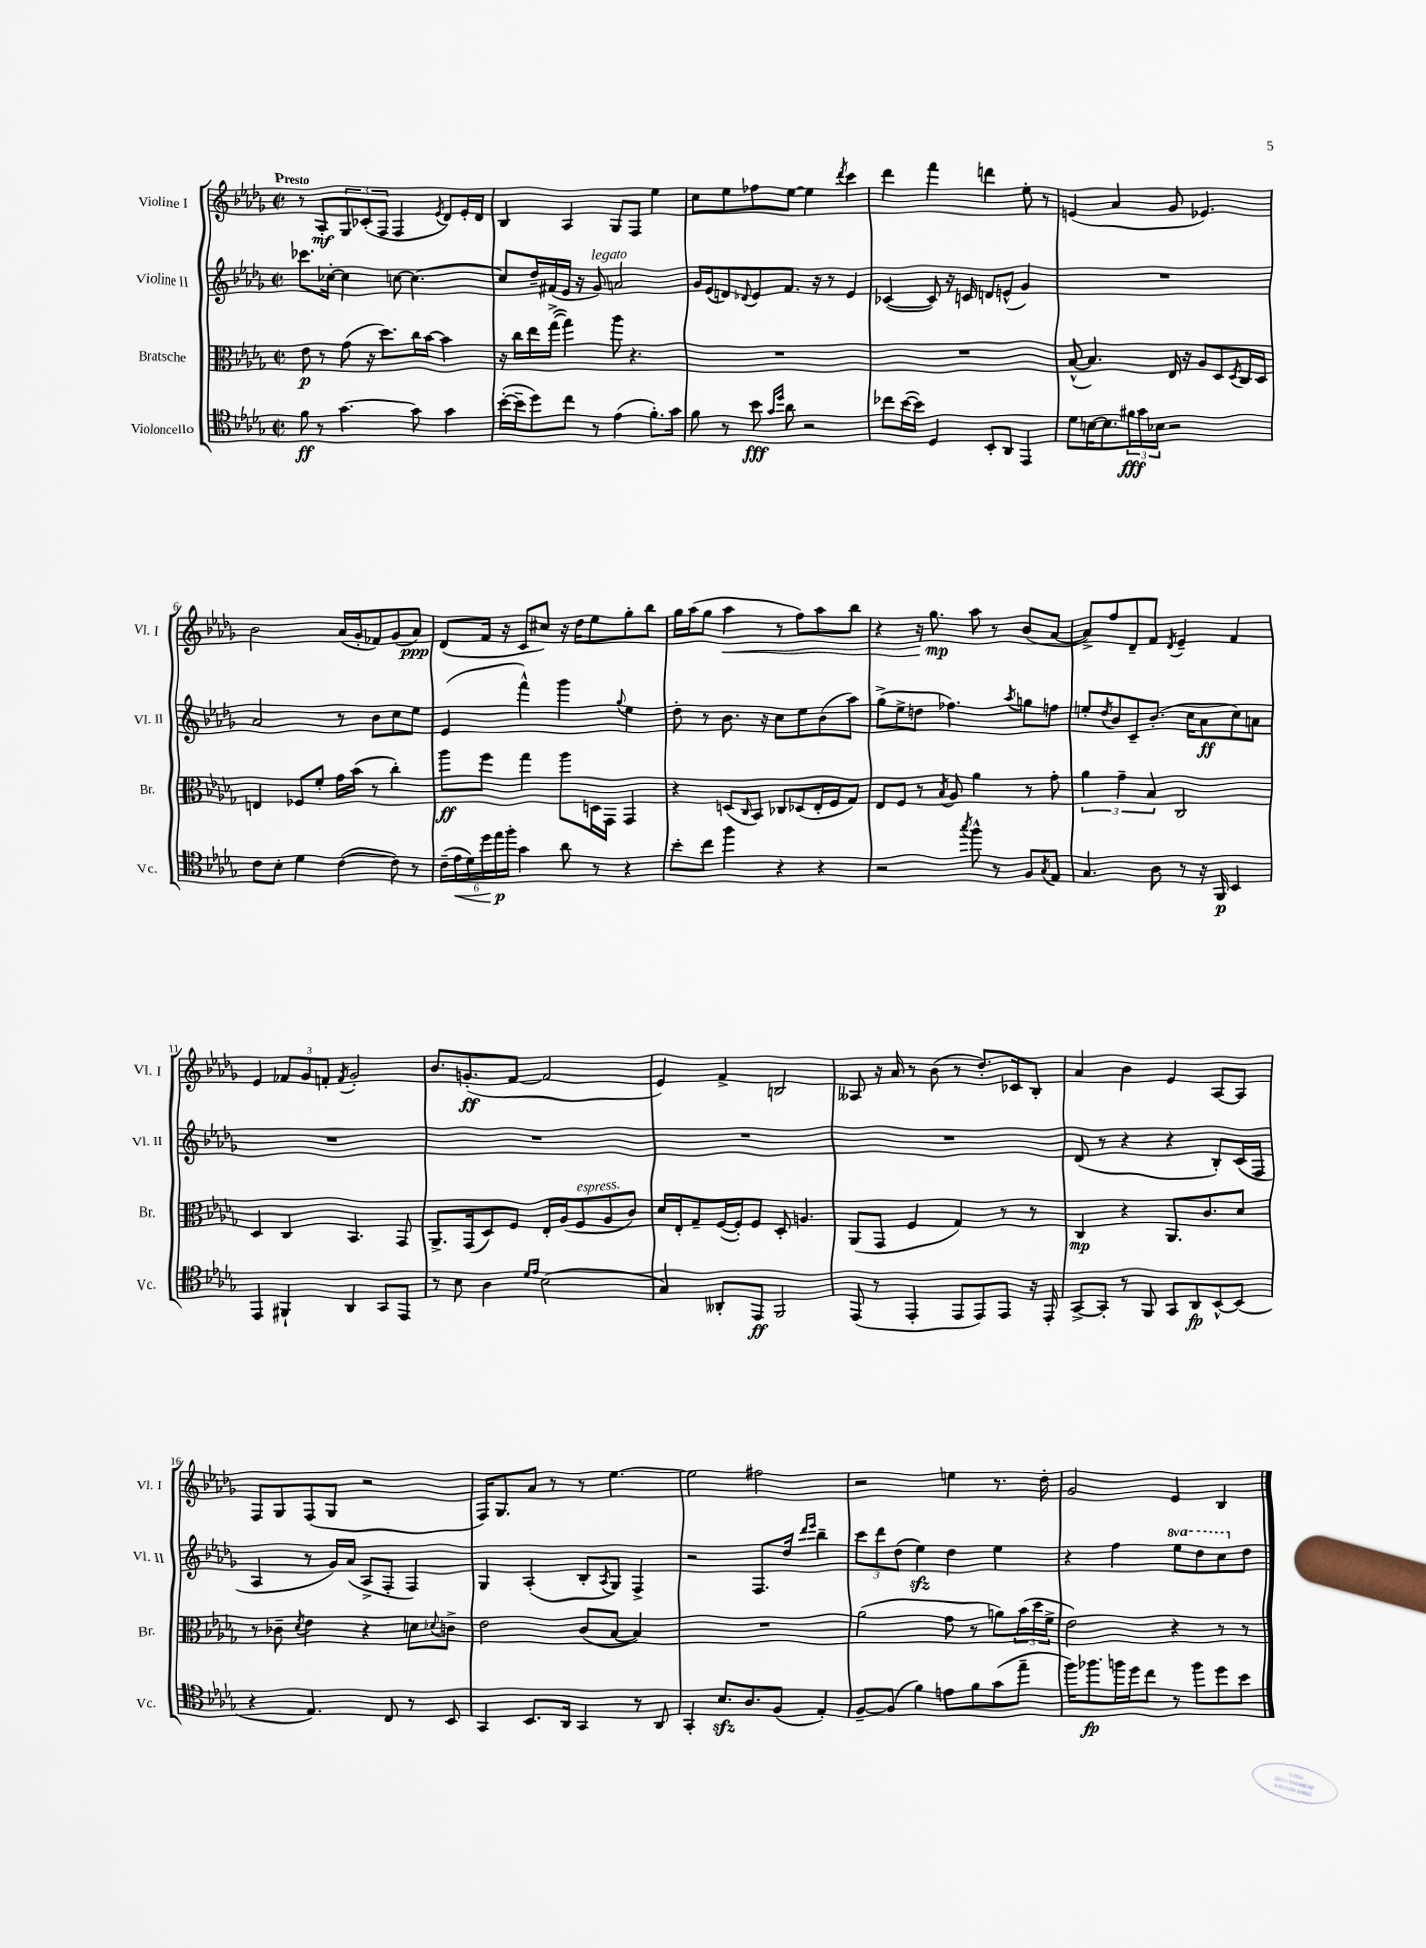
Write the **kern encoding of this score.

**kern	**dynam	**kern	**dynam	**kern	**dynam	**kern	**dynam
*part4	*part4	*part3	*part3	*part2	*part2	*part1	*part1
*staff4	*staff4	*staff3	*staff3	*staff2	*staff2	*staff1	*staff1
*I"Violoncello	*	*I"Bratsche	*	*I"Violine II	*	*I"Violine I	*
*I'Vc.	*	*I'Br.	*	*I'Vl. II	*	*I'Vl. I	*
*clefC4	*	*clefC3	*	*clefG2	*	*clefG2	*
*k[b-e-a-d-g-]	*	*k[b-e-a-d-g-]	*	*k[b-e-a-d-g-]	*	*k[b-e-a-d-g-]	*
*M2/2	*	*M2/2	*	*M2/2	*	*M2/2	*
*met(c|)	*	*met(c|)	*	*met(c|)	*	*met(c|)	*
=1	=1	=1	=1	=1	=1	=1	=1
!	!	!	!	!	!	!LO:TX:a:B:t=Presto	!
8f\	ff	8e-\	p	8.ccc-X\L	.	8r	.
8r	.	8r	.	.	.	8A-'/L	mf
.	.	.	.	[16cc-X'\Jk	.	.	.
[4.g-\	.	(8g-\	.	4cc-\]	.	12G-/	.
.	.	.	.	.	.	(12c-X'/	.
.	.	16r	.	.	.	.	.
.	.	.	.	.	.	12F/J	.
.	.	8.dd-\L)	.	.	.	.	.
.	.	.	.	[8ccn\	.	4F/	.
8g-\]	.	16cc\L	.	4.cc\_	.	.	.
.	.	[16b-\JJ	.	.	.	.	.
.	.	.	.	.	.	8qe-/	.
4g-\	.	4b-\]	.	.	.	8d-/L)	.
.	.	.	.	.	.	16e-'/L	.
.	.	.	.	.	.	16d-/JJ	.
=2	=2	=2	=2	=2	=2	=2	=2
([16b-'\LL	.	16r	.	8cc/L]	.	4B-/	.
16b-~\J]	.	16cc\LL	.	.	.	.	.
8dd-\)	.	16ee-\	.	16dd-~/L	.	.	.
.	.	([16gg-^\JJ	.	(16f#X/	.	.	.
8cc\J	.	4gg-\])	.	16e-/JJ	.	4A-/	.
.	.	.	.	16r	.	.	.
!	!	!	!	!LO:TX:a:i:t=legato	!	!	!
8r	.	.	.	8g-/)	.	.	.
(4e-\	.	8aa-\	.	2an/	.	8G-/L	.
.	.	4.r	.	.	.	8F/J	.
8.f'\L)	.	.	.	.	.	4ee-\	.
16g-\Jk	.	.	.	.	.	.	.
=3	=3	=3	=3	=3	=3	=3	=3
8f\	.	1r	.	16g-/LL	.	8cc\L	.
.	.	.	.	(16e-/J	.	.	.
8r	.	.	.	8dn/)	.	8ee-\	.
.	.	.	.	8qqd-X/	.	.	.
8b-\	fff	.	.	8e-/	.	8ff-X\	.
16qqg-/LL	.	.	.	.	.	.	.
16qqdd-/JJ	.	.	.	.	.	.	.
8a-\	.	.	.	8.f/J	.	[8ee-\J	.
2r	.	.	.	.	.	4ee-\]	.
.	.	.	.	16r	.	.	.
.	.	.	.	8r	.	.	.
.	.	.	.	.	.	8qddd-/	.
.	.	.	.	4e-/	.	4ccc\	.
=4	=4	=4	=4	=4	=4	=4	=4
8cc-X\L	.	1r	.	([4c-X/	.	4ddd-\	.
([16b-\L	.	.	.	.	.	.	.
16b-\JJ])	.	.	.	.	.	.	.
4D-/	.	.	.	8c-/])	.	4fff\	.
.	.	.	.	16r	.	.	.
.	.	.	.	16cn/	.	.	.
8BB-'/L	.	.	.	8dn/L	.	4dddn\	.
8AA-/J	.	.	.	(8en^^/J	.	.	.
4EE-/	.	.	.	4g-/)	.	8ee-'\	.
.	.	.	.	.	.	8r	.
=5	=5	=5	=5	=5	=5	=5	=5
8d-\L	.	([8B-^^/	.	1r	.	(4en/	.
[16Bn\K	.	4.B-/])	.	.	.	.	.
8.B\]	.	.	.	.	.	.	.
.	.	.	.	.	.	4a-/	.
24f#X\L	fff	.	.	.	.	.	.
24g-\	.	.	.	.	.	.	.
24B-X\JJ	.	.	.	.	.	.	.
2r	.	16E-/	.	.	.	8g-/	.
.	.	16r	.	.	.	.	.
.	.	8A-/L	.	.	.	4.e-X/)	.
.	.	8D-/	.	.	.	.	.
.	.	8qD-/	.	.	.	.	.
.	.	16C/L	.	.	.	.	.
.	.	16D-/JJ	.	.	.	.	.
!!LO:LB:g=z
=6	=6	=6	=6	=6	=6	=6	=6
8c\L	.	4En/	.	2a-/	.	2b-\	.
8B-'\J	.	.	.	.	.	.	.
4d-\	.	8F-X/L	.	.	.	.	.
.	.	8f'/J	.	.	.	.	.
([4c\	.	16g-\LL	.	8r	.	(16a-/LL	.
.	.	(16b-\JJ	.	.	.	16g-'/J	.
.	.	8r	.	8b-\L	.	8f-X/)	.
8c\])	.	4cc'\)	.	8cc\	.	(8g-/	.
8r	.	.	.	8ee-\J	.	8a-/J)	ppp
=7	=7	=7	=7	=7	=7	=7	=7
(24c~\LL	.	8aa-\L	ff	(4e-/	.	(8d-/L	.
!	!LO:HP:b	!	!	!	!	!	!
24e-\	<	.	.	.	.	.	.
24d-\)	.	.	.	.	.	.	.
24dd-\	.	8ff\J	.	.	.	16f/Jk	.
24ee-\	p	.	.	.	.	.	.
.	.	.	.	.	.	16r	.
24ff'\JJ	[	.	.	.	.	.	.
4g-\	.	4gg-\	.	4fff^^\)	.	8c/L	.
.	.	.	.	.	.	8cc#X/J)	.
8a-\	.	8aa-\L	.	4ggg-\	.	16r	.
.	.	.	.	.	.	16dd-\KL	.
8r	.	16Dn\L	.	.	.	8ee-\	.
.	.	16GG-\JJ	.	.	.	.	.
.	.	.	.	8qqgg-/	.	.	.
4r	.	4GG-/	.	4ee-\	.	8gg-'\	.
.	.	.	.	.	.	8bb-\J	.
=8	=8	=8	=8	=8	=8	=8	=8
8b-'\L	.	4r	.	8dd-'\	.	16gg-\LL	.
.	.	.	.	.	.	(16aa-\J	.
8cc\J	.	.	.	8r	.	8gg-\J	.
!	!	!	!	!	!	!	!LO:HP:b
4ff\	.	(8Dn/L	.	8.b-\	.	4aa-\	<
.	.	16qqC/	.	.	.	.	.
.	.	8BB-/J)	.	.	.	.	.
.	.	.	.	16r	.	.	.
4r	.	8C-X/L	.	8cc\L	.	8r	.
.	.	(8D-X/	.	8ee-\	.	8ff\L)	.
4r	.	16E-'/L	.	(8b-\	.	8aa-\	.
.	.	16F/J	.	.	.	.	.
.	.	8G-/J)	.	8aa-\J)	.	8bb-\J	.
=9	=9	=9	=9	=9	=9	=9	=9
2r	.	8E-/L	.	(8gg-^\L	.	4r	.
.	.	8F/J	.	8ee-^\	.	.	.
.	.	8r	.	8ddn\J	.	16r	.
.	.	.	.	.	.	8.gg-\	mp
.	.	8qB-/	.	.	.	.	.
.	.	8A-/	.	4.ff-X\)	.	.	.
8qgg-/	.	.	.	.	.	.	.
8ff^^\	.	4a-\	.	.	.	8aa-\	[
8r	.	.	.	.	.	8r	.
.	.	.	.	8qaa-/	.	.	.
8F/L	.	8r	.	8ggn\L	.	(8b-/L	.
8qG-/	.	.	.	.	.	.	.
8E-/J	.	8g-'\	.	8ffn\J	.	[8a-/J	.
=10	=10	=10	=10	=10	=10	=10	=10
4.G-/	.	6a-\	.	8een'/L	.	8a-^/L])	.
.	.	.	.	8qdd-/	.	.	.
.	.	.	.	8b-/	.	8ff/	.
.	.	6g-~\	.	.	.	.	.
.	.	.	.	8c~/	.	8d-~/	.
.	.	6B-/	.	.	.	.	.
8A-\	.	.	.	(8.b-'/J	.	8f/J	.
.	.	.	.	.	.	8qd-/	.
8r	.	2C/	.	.	.	4e-~/	.
.	.	.	.	16cc\KL	.	.	.
16r	.	.	.	8a-\	ff	.	.
16FF/	p	.	.	.	.	.	.
4BB-/	.	.	.	8cc\)	.	4f/	.
.	.	.	.	8an\J	.	.	.
!!LO:LB:g=z
=11	=11	=11	=11	=11	=11	=11	=11
4EE-/	.	4D-/	.	1r	.	4e-/	.
4FF#X`/	.	4C/	.	.	.	12f-X/L	.
.	.	.	.	.	.	12g-/	.
.	.	.	.	.	.	12fn'/J	.
.	.	.	.	.	.	8qf/	.
4AA-/	.	4.BB-/	.	.	.	2g-'/	.
8GG-/L	.	.	.	.	.	.	.
8EE-/J	.	8GG-/	.	.	.	.	.
=12	=12	=12	=12	=12	=12	=12	=12
8r	.	8.AA-^/L	.	1r	.	8.b-/L	.
8B-\	.	.	.	.	.	.	.
.	.	(16GG-/k	.	.	.	(8.gn'/	ff
4A-\	.	8D-/)	.	.	.	.	.
.	.	8F/J	.	.	.	[8f/J	.
16qqd-/LL	.	.	.	.	.	.	.
16qqe-/JJ	.	.	.	.	.	.	.
(2B-\	.	16E-'/LL	.	.	.	2f/]	.
.	.	(16A-/J	.	.	.	.	.
!	!	!LO:TX:a:i:t=espress.	!	!	!	!	!
.	.	8F/	.	.	.	.	.
.	.	8A-/	.	.	.	.	.
.	.	8c/J)	.	.	.	.	.
=13	=13	=13	=13	=13	=13	=13	=13
4G-/)	.	16d-/LL	.	1r	.	4e-/)	.
.	.	16E-'/J	.	.	.	.	.
.	.	8G-~/	.	.	.	.	.
8AA--X'/L	.	([16F/L	.	.	.	4f^/	.
.	.	16F'/J])	.	.	.	.	.
8EE-/J	ff	8F/J	.	.	.	.	.
2FF/	.	8D-'/	.	.	.	2Bn/	.
.	.	4.An/	.	.	.	.	.
=14	=14	=14	=14	=14	=14	=14	=14
(8EE-/	.	(8AA-/L	.	1r	.	8A--X/	.
8r	.	8GG-/J	.	.	.	16r	.
.	.	.	.	.	.	16a-/	.
4EE-'/	.	4F/	.	.	.	8r	.
.	.	.	.	.	.	(8b-\	.
8EE-/L	.	4G-/)	.	.	.	8r	.
8EE-/)	.	.	.	.	.	8.dd-'/L)	.
8EE-/J	.	8r	.	.	.	.	.
.	.	.	.	.	.	16c-X/k	.
16r	.	8r	.	.	.	8B-'/J	.
16EE-'/	.	.	.	.	.	.	.
=15	=15	=15	=15	=15	=15	=15	=15
[8GG-^/L	.	4C/	mp	(8d-/	.	4a-/	.
8GG-'/J]	.	.	.	8r	.	.	.
8r	.	4r	.	4r	.	4b-\	.
8FF/	.	.	.	.	.	.	.
8GG-/L	.	8.AA-/L	.	4r	.	4e-/	.
8AA-/	fp	.	.	.	.	.	.
.	.	8.c/	.	.	.	.	.
[8BB-^^/	.	.	.	8B-'/L)	.	[8A-/L	.
(8BB-/J]	.	8d-/J	.	(16c/L	.	8A-/J]	.
.	.	.	.	16F/JJ	.	.	.
!!LO:LB:g=z
=16	=16	=16	=16	=16	=16	=16	=16
4r	.	8r	.	4A-/	.	8F/L	.
.	.	8c-X~\	.	.	.	8G-/	.
.	.	8qd-/	.	.	.	.	.
4.E-/)	.	4e-\	.	8r	.	(8F/	.
.	.	.	.	16g-/LL)	.	8G-/J	.
.	.	.	.	(16a-/JJ	.	.	.
.	.	4r	.	8A-^/L	.	2r	.
8C/	.	.	.	8F'/J	.	.	.
8r	.	8dn\L	.	4F/)	.	.	.
.	.	8qqd-X/	.	.	.	.	.
8BB-/	.	8cn^\J	.	.	.	.	.
=17	=17	=17	=17	=17	=17	=17	=17
4GG-/	.	2e-\	.	4G-/	.	16F/KL)	.
.	.	.	.	.	.	8.G-/	.
8.BB-/L	.	.	.	(4A-'/	.	8a-/J	.
.	.	.	.	.	.	8r	.
16AA-/Jk	.	.	.	.	.	.	.
4GG-/	.	(8c/L	.	8B-'/L	.	8r	.
.	.	.	.	8qA-/	.	.	.
.	.	[8B-/J	.	8G-/J)	.	[4.ee-\	.
8r	.	4B-/])	.	4F^/	.	.	.
8AA-/	.	.	.	.	.	.	.
=18	=18	=18	=18	=18	=18	=18	=18
4GG-'/	.	1r	.	2r	.	2ee-\]	.
8.B-zz/L	.	.	.	.	.	.	.
8.A-/	.	.	.	.	.	.	.
.	.	.	.	8.F/L	.	2ff#X\	.
(8F/J	.	.	.	.	.	.	.
.	.	.	.	16dd-/Jk	.	.	.
.	.	.	.	16qqddd-/LL	.	.	.
.	.	.	.	16qqeee-/JJ	.	.	.
4E-'/)	.	.	.	4bb-~\	.	.	.
=19	=19	=19	=19	=19	=19	=19	=19
[8F~/L	.	(2a-\	.	12ccc\L	.	2r	.
.	.	.	.	12ddd-\	.	.	.
(8F/J]	.	.	.	.	.	.	.
.	.	.	.	(12dd-\J	.	.	.
4f\)	.	.	.	4ee-zz\)	.	.	.
8en\L	.	8g-\	.	4dd-\	.	4een\	.
8f\	.	8r	.	.	.	.	.
(8g-\	.	8an\L)	.	4ee-\	.	8.r	.
8ee-~\J	.	(24b-\L	.	.	.	.	.
.	.	24dd-\	.	.	.	.	.
.	.	.	.	.	.	16dd-'\	.
.	.	24f^\JJ	.	.	.	.	.
=20	=20	=20	=20	=20	=20	=20	=20
16ff\KL)	.	2e-\)	.	4r	.	2g-/	.
8.ff-X\	fp	.	.	.	.	.	.
16ffn\L	.	.	.	4ff\	.	.	.
16dd-\J	.	.	.	.	.	.	.
8cc\J	.	.	.	.	.	.	.
*	*	*	*	*8va	*	*	*
8r	.	4r	.	8eee-\L	.	4e-/	.
8ff\L	.	.	.	8ddd-\	.	.	.
8dd-\	.	8r	.	8ccc\	.	4B-/	.
*	*	*	*	*X8va	*	*	*
8b-\J	.	8r	.	8dd-\J	.	.	.
==	==	==	==	==	==	==	==
*-	*-	*-	*-	*-	*-	*-	*-
